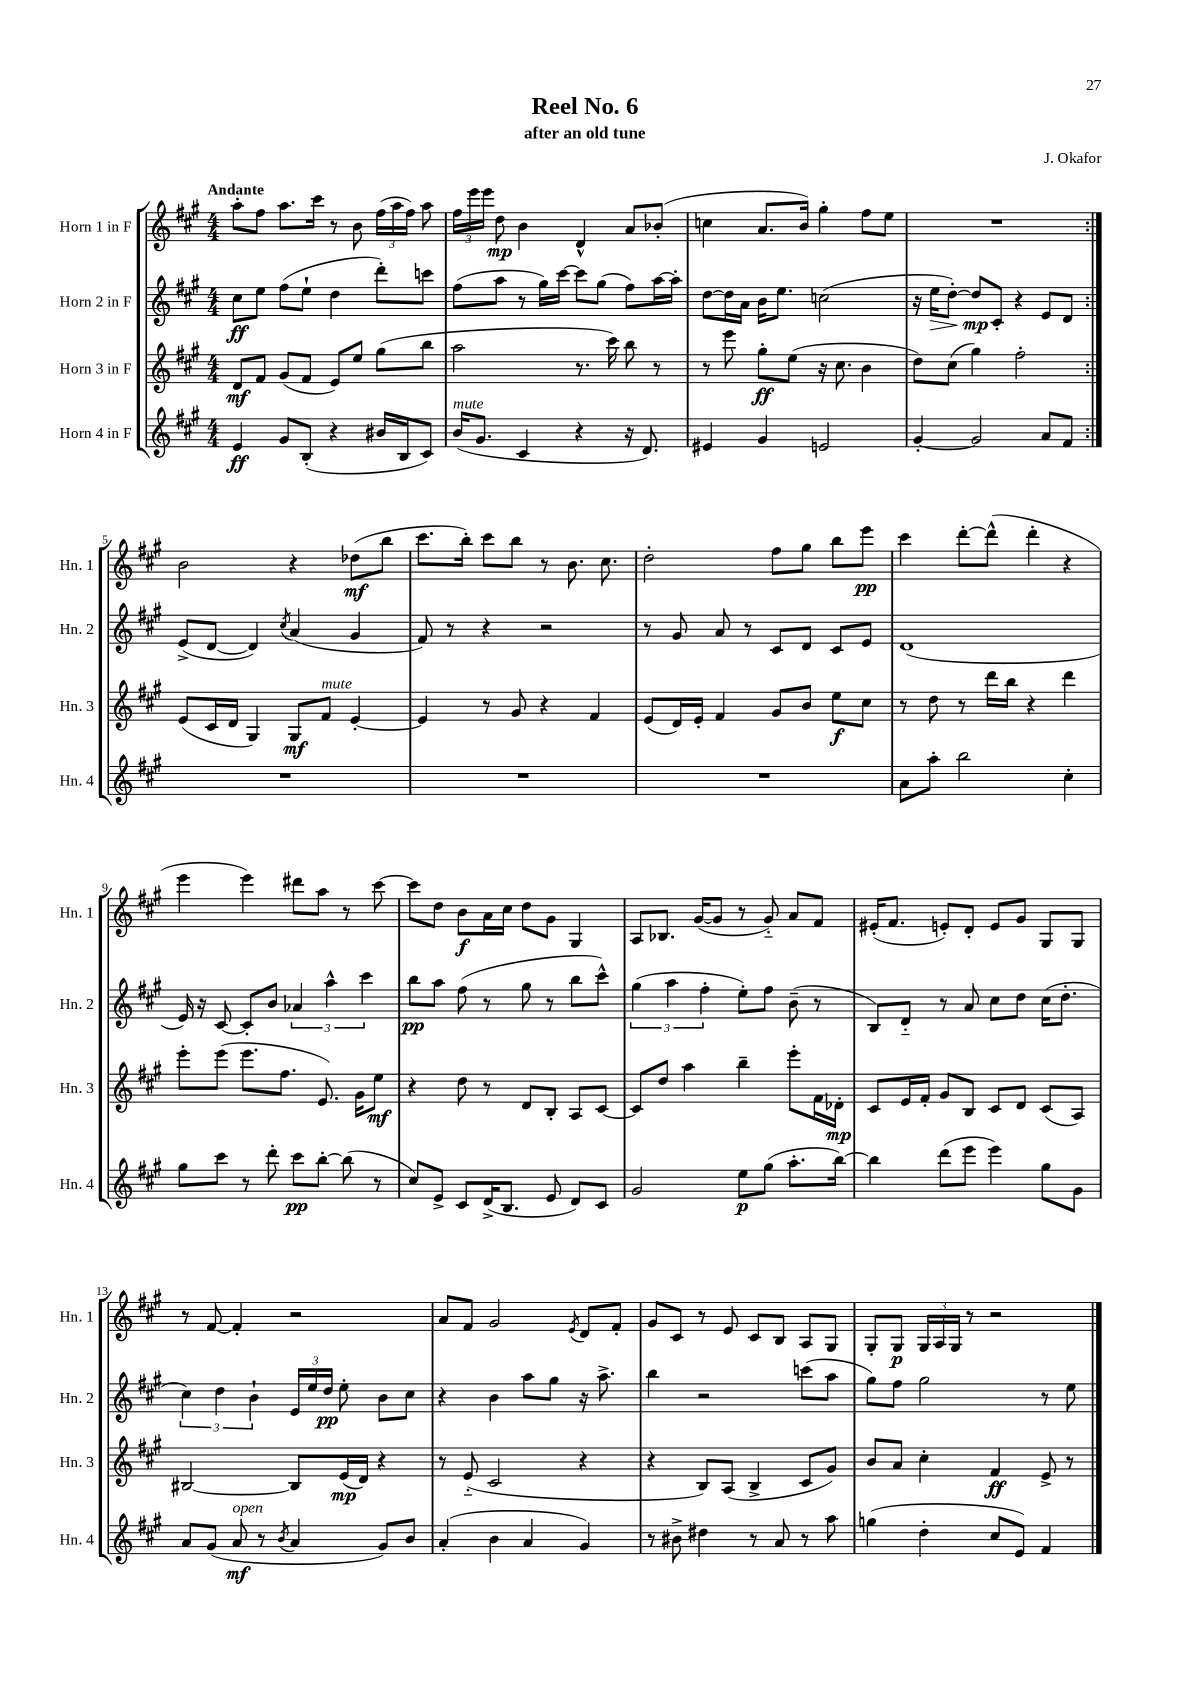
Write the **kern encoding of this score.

**kern	**dynam	**kern	**dynam	**kern	**dynam	**kern	**dynam
*part4	*part4	*part3	*part3	*part2	*part2	*part1	*part1
*staff4	*staff4	*staff3	*staff3	*staff2	*staff2	*staff1	*staff1
*I"Horn 4 in F	*	*I"Horn 3 in F	*	*I"Horn 2 in F	*	*I"Horn 1 in F	*
*I'Hn. 4	*	*I'Hn. 3	*	*I'Hn. 2	*	*I'Hn. 1	*
*clefG2	*	*clefG2	*	*clefG2	*	*clefG2	*
*k[f#c#g#]	*	*k[f#c#g#]	*	*k[f#c#g#]	*	*k[f#c#g#]	*
*M4/4	*	*M4/4	*	*M4/4	*	*M4/4	*
=1	=1	=1	=1	=1	=1	=1	=1
!	!	!	!	!	!	!LO:TX:a:B:t=Andante	!
4e/	ff	8d/L	mf	8cc#\L	ff	8aa'\L	.
.	.	8f#/J	.	8ee\J	.	8ff#\J	.
8g#/L	.	(8g#/L	.	(8ff#\L	.	8.aa\L	.
(8B'/J	.	8f#/J	.	8ee`\J	.	.	.
.	.	.	.	.	.	16ccc#\Jk	.
4r	.	8e/L)	.	4dd\	.	8r	.
.	.	8ee/J	.	.	.	8b\	.
16b#X/LL	.	(8gg#\L	.	8ddd'\L)	.	(24ff#\LL	.
.	.	.	.	.	.	24aa\	.
16B/J	.	.	.	.	.	.	.
.	.	.	.	.	.	24ff#\JJ)	.
8c#/J)	.	8bb\J	.	8cccn\J	.	8aa\	.
=2	=2	=2	=2	=2	=2	=2	=2
!LO:TX:a:i:t=mute	!	!	!	!	!	!	!
(16b/KL	.	2aa\	.	(8ff#\L	.	24ff#\LL	.
.	.	.	.	.	.	24eee\	.
8.g#/J	.	.	.	.	.	.	.
.	.	.	.	.	.	24eee\JJ	.
.	.	.	.	8aa\J	.	8dd\	mp
4c#/	.	.	.	8r	.	4b\	.
.	.	.	.	16gg#\LL)	.	.	.
.	.	.	.	[16ccc#\JJ	.	.	.
4r	.	8.r	.	8ccc#\L]	.	4d^^/	.
.	.	.	.	(8gg#\J	.	.	.
.	.	16ccc#\)	.	.	.	.	.
16r	.	8bb\	.	8ff#\L)	.	8a/L	.
8.d/)	.	.	.	.	.	.	.
.	.	8r	.	[16aa\L	.	(8b-X'/J	.
.	.	.	.	16aa'\JJ]	.	.	.
=3	=3	=3	=3	=3	=3	=3	=3
4e#X/	.	8r	.	[8dd\L	.	4ccn\	.
.	.	8eee\	.	16dd\L]	.	.	.
.	.	.	.	16a\JJ	.	.	.
4g#/	.	8gg#'\L	ff	16b\KL	.	8.a/L	.
.	.	.	.	8.ee\J	.	.	.
.	.	(8ee\J	.	.	.	.	.
.	.	.	.	.	.	16b/Jk)	.
2en/	.	16r	.	(2ccn\	.	4gg#'\	.
.	.	8.cc#\	.	.	.	.	.
.	.	4b\	.	.	.	8ff#\L	.
.	.	.	.	.	.	8ee\J	.
=4	=4	=4	=4	=4	=4	=4	=4
[4g#'/	.	8dd\L)	.	16r	.	1r	.
!	!	!	!	!	!LO:HP:b	!	!
.	.	.	.	16ee\KL	>	.	.
.	.	(8cc#\J	.	[8dd'\J)	.	.	.
2g#/]	.	4gg#\)	.	8dd/L]	mp	.	.
.	.	.	.	8c#'/J	]	.	.
.	.	2ff#'\	.	4r	.	.	.
8a/L	.	.	.	8e/L	.	.	.
8f#/J	.	.	.	8d/J	.	.	.
!!LO:LB:g=z
=5:|!	=5:|!	=5:|!	=5:|!	=5:|!	=5:|!	=5:|!	=5:|!
1r	.	(8e/L	.	(8e^/L	.	2b\	.
.	.	16c#/L	.	[8d/J	.	.	.
.	.	16d/JJ	.	.	.	.	.
.	.	4G#/)	.	4d/])	.	.	.
.	.	.	.	8qcc#/	.	.	.
.	.	8G#/L	mf	(4a/	.	4r	.
!	!	!LO:TX:a:i:t=mute	!	!	!	!	!
.	.	8f#/J	.	.	.	.	.
.	.	[4e'/	.	4g#/	.	(8dd-X\L	mf
.	.	.	.	.	.	8bb\J	.
=6	=6	=6	=6	=6	=6	=6	=6
1r	.	4e/]	.	8f#/)	.	8.ccc#\L	.
.	.	.	.	8r	.	.	.
.	.	.	.	.	.	16bb'\Jk)	.
.	.	8r	.	4r	.	8ccc#\L	.
.	.	8g#/	.	.	.	8bb\J	.
.	.	4r	.	2r	.	8r	.
.	.	.	.	.	.	8.b\	.
.	.	4f#/	.	.	.	.	.
.	.	.	.	.	.	8.cc#\	.
=7	=7	=7	=7	=7	=7	=7	=7
1r	.	(8e/L	.	8r	.	2dd'\	.
.	.	16d/L)	.	8g#/	.	.	.
.	.	16e'/JJ	.	.	.	.	.
.	.	4f#/	.	8a/	.	.	.
.	.	.	.	8r	.	.	.
.	.	8g#/L	.	8c#/L	.	8ff#\L	.
.	.	8b/J	.	8d/J	.	8gg#\J	.
.	.	8ee\L	f	8c#/L	.	8bb\L	.
.	.	8cc#\J	.	8e/J	.	8eee\J	pp
=8	=8	=8	=8	=8	=8	=8	=8
8a\L	.	8r	.	(1d	.	4ccc#\	.
8aa'\J	.	8dd\	.	.	.	.	.
2bb\	.	8r	.	.	.	[8ddd'\L	.
.	.	16ddd\LL	.	.	.	(8ddd^^\J]	.
.	.	16bb\JJ	.	.	.	.	.
.	.	4r	.	.	.	4ddd'\	.
4cc#'\	.	4ddd\	.	.	.	4r	.
!!LO:LB:g=z
=9	=9	=9	=9	=9	=9	=9	=9
8gg#\L	.	8eee'\L	.	16e/)	.	4eee\	.
.	.	.	.	16r	.	.	.
8ccc#\J	.	(8eee\J	.	[8c#/	.	.	.
8r	.	8.eee\L	.	8c#'/L]	.	4eee\)	.
8ddd'\	.	.	.	8b/J	.	.	.
.	.	8.ff#\J	.	.	.	.	.
8ccc#\L	pp	.	.	6a-X/	.	8ddd#X\L	.
[8bb'\J	.	8.e/)	.	.	.	8aa\J	.
.	.	.	.	6aa^^\	.	.	.
(8bb\]	.	.	.	.	.	8r	.
.	.	16g#\KL	.	.	.	.	.
.	.	.	.	6ccc#\	.	.	.
8r	.	8ee\J	mf	.	.	[8ccc#\	.
=10	=10	=10	=10	=10	=10	=10	=10
8cc#/L)	.	4r	.	8bb\L	pp	8ccc#\L]	.
8e^/J	.	.	.	8aa\J	.	8dd\J	.
8c#/L	.	8dd\	.	(8ff#\	.	8b\L	f
(16d^/K	.	8r	.	8r	.	16a\L	.
8.B/J	.	.	.	.	.	16cc#\JJ	.
.	.	8d/L	.	8gg#\	.	8dd\L	.
8e/	.	8B'/J	.	8r	.	8g#\J	.
8d/L)	.	8A/L	.	8bb\L	.	4G#/	.
8c#/J	.	[8c#/J	.	8ccc#^^\J)	.	.	.
=11	=11	=11	=11	=11	=11	=11	=11
2g#/	.	8c#/L]	.	(6gg#\	.	8A/L	.
.	.	8dd/J	.	.	.	8.B-X/J	.
.	.	.	.	6aa\	.	.	.
.	.	4aa\	.	.	.	.	.
.	.	.	.	.	.	([16g#/KL	.
.	.	.	.	6ff#'\	.	.	.
.	.	.	.	.	.	8g#/J]	.
8ee\L	p	4bb~\	.	8ee'\L)	.	8r	.
(8gg#\J	.	.	.	8ff#\J	.	8g#/)	.
8.aa'\L	.	8eee'\L	.	(8b~\	.	8a/L	.
.	.	16f#\L	.	8r	.	8f#/J	.
[16bb\Jk)	.	16d-X'\JJ	mp	.	.	.	.
=12	=12	=12	=12	=12	=12	=12	=12
4bb\]	.	8c#/L	.	8B/L)	.	(16e#X'/KL	.
.	.	.	.	.	.	8.f#/J	.
.	.	16e/L	.	8d/J	.	.	.
.	.	16f#'/JJ	.	.	.	.	.
(8ddd\L	.	8g#/L	.	8r	.	8en'/L)	.
8eee\J	.	8B/J	.	8a/	.	8d'/J	.
4eee\)	.	8c#/L	.	8cc#\L	.	8e/L	.
.	.	8d/J	.	8dd\J	.	8g#/J	.
8gg#\L	.	(8c#/L	.	(16cc#\KL	.	8G#/L	.
.	.	.	.	8.dd'\J	.	.	.
8g#\J	.	8A/J)	.	.	.	8G#/J	.
!!LO:LB:g=z
=13	=13	=13	=13	=13	=13	=13	=13
8a/L	.	[2B#X/	.	6cc#\)	.	8r	.
(8g#/J	.	.	.	.	.	[8f#/	.
.	.	.	.	6dd\	.	.	.
!LO:TX:a:i:t=open	!	!	!	!	!	!	!
8a/	mf	.	.	.	.	4f#'/]	.
.	.	.	.	6b`\	.	.	.
8r	.	.	.	.	.	.	.
8qb/	.	.	.	.	.	.	.
4a/	.	8B#/L]	.	24e/LL	.	2r	.
.	.	.	.	24ee/	.	.	.
.	.	.	.	24dd/JJ	pp	.	.
.	.	(16e/L	mp	8ee'\	.	.	.
.	.	16d/JJ)	.	.	.	.	.
8g#/L)	.	4r	.	8b\L	.	.	.
8b/J	.	.	.	8cc#\J	.	.	.
=14	=14	=14	=14	=14	=14	=14	=14
(4a'/	.	8r	.	4r	.	8a/L	.
.	.	(8e/	.	.	.	8f#/J	.
4b\	.	2c#/	.	4b\	.	2g#/	.
4a/	.	.	.	8aa\L	.	.	.
.	.	.	.	8gg#\J	.	.	.
.	.	.	.	.	.	8qe/	.
4g#/)	.	4r	.	16r	.	8d/L	.
.	.	.	.	8.aa^\	.	.	.
.	.	.	.	.	.	8f#'/J	.
=15	=15	=15	=15	=15	=15	=15	=15
8r	.	4r	.	4bb\	.	8g#/L	.
8b#X^\	.	.	.	.	.	8c#/J	.
4dd#X\	.	8B/L)	.	2r	.	8r	.
.	.	(8A/J	.	.	.	8e/	.
8r	.	4B^/	.	.	.	8c#/L	.
8a/	.	.	.	.	.	8B/J	.
8r	.	8c#/L	.	(8cccn\L	.	8A/L	.
8aa\	.	8g#/J)	.	8aa\J	.	8G#/J	.
=16	=16	=16	=16	=16	=16	=16	=16
(4ggn\	.	8b/L	.	8gg#\L)	.	8G#'/L	.
.	.	8a/J	.	8ff#\J	.	8G#/J	p
4dd'\	.	4cc#'\	.	2gg#\	.	24G#/LL	.
.	.	.	.	.	.	24A/	.
.	.	.	.	.	.	24G#/JJ	.
.	.	.	.	.	.	8r	.
8cc#/L	.	4f#/	ff	.	.	2r	.
8e/J)	.	.	.	.	.	.	.
4f#/	.	8e^/	.	8r	.	.	.
.	.	8r	.	8ee\	.	.	.
==	==	==	==	==	==	==	==
*-	*-	*-	*-	*-	*-	*-	*-
